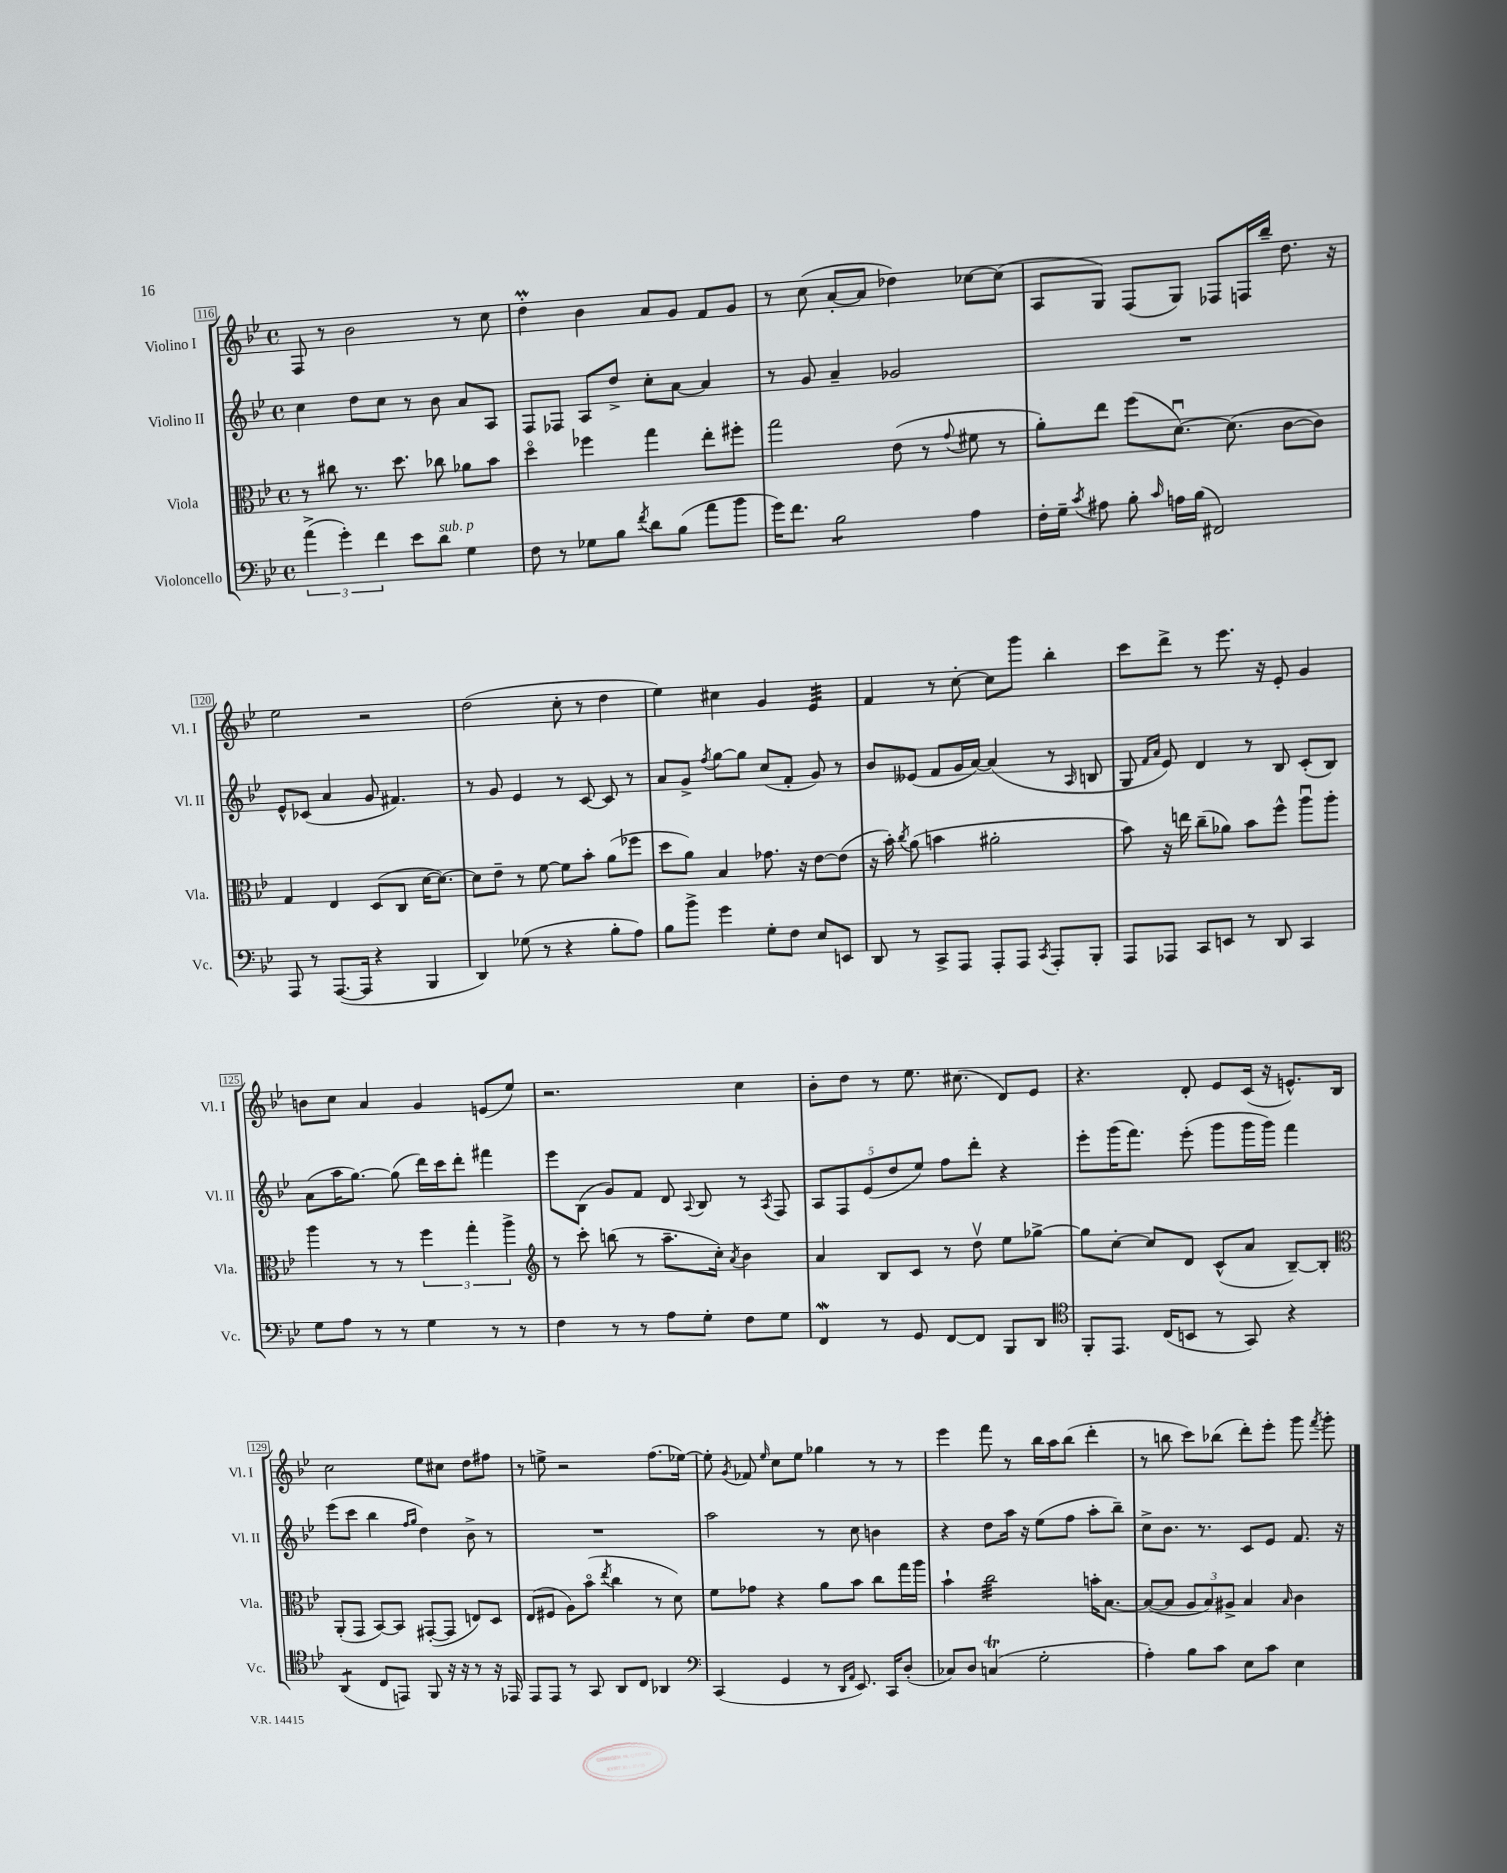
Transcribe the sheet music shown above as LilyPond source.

<<
\new StaffGroup <<
\new Staff = "s0" \with { instrumentName = "Violino I" shortInstrumentName = "Vl. I" } {
    \clef treble \key bes \major \defaultTimeSignature \time 4/4
    \autoBeamOff f8 r8 bes'2 r8 c''8 |
    d''4-.\prall bes'4 a'8[ g'8] f'8[ g'8] |
    r8 c''8( a'8[~-. a'8] des''4) ces''8[~ ces''8]( |
    a8[ g8]) f8[( g8]) fes8[ f16 bes''16]-- d''8. r16 |
    ees''2 r2 |
    d''2( c''8-. r8 d''4 |
    ees''4) cis''4 g'4 ees'4:32 |
    f'4 r8 c''8~-. c''8[ g'''8] bes''4-. |
    c'''8[ d'''8]-> r8 ees'''8. r16 ees'8-. g'4 |
    b'8[ c''8] a'4 g'4 e'8[( ees''8]) |
    r2. c''4 |
    bes'8[-. d''8] r8 ees''8. cis''8.( d'8[) ees'8] |
    r4. d'8-. ees'8[ c'16]( r16 e'8.[-^) bes16] |
    c''2 ees''8[ cis''8] d''8[ fis''8] |
    r8 e''8-> r2 f''8.[( ees''16]~) |
    ees''8-. \acciaccatura { g'8 } fes'8 \grace { ees''16 } c''8[ ees''8] ges''4 r8 r8 |
    ees'''4 f'''8 r8 bes''16[ a''16 bes''8]( d'''4-. |
    r8 b''8 c'''8[) bes''8]( d'''8[-.) ees'''8]-. g'''8 \acciaccatura { f'''8 } g'''8-. \bar "|." |
}
\new Staff = "s1" \with { instrumentName = "Violino II" shortInstrumentName = "Vl. II" } {
    \clef treble \key bes \major \defaultTimeSignature \time 4/4
    \autoBeamOff c''4 d''8[ c''8] r8 bes'8 a'8[ a8] |
    f8[ fes8] a8[ d''8]-> c''8[-. a'8]~ a'4 |
    r8 g'8 a'4-- ges'2 |
    R1 |
    ees'8[-^ ces'8]( a'4 g'8 fis'4.) |
    r8 g'8 ees'4 r8 c'8~ c'8 r8 |
    a'8[ g'8]-> \acciaccatura { f''8 } g''8[~ g''8] c''8[( f'8]-. g'8) r8 |
    bes'8[ eeses'8]( f'8[ g'16 a'16]~) a'4( r8 \grace { a16 } b8 |
    g8 \grace { f'16[ a'16] } ees'8) d'4 r8 bes8 c'8[-.( bes8]) |
    a'8[( a''16 g''8.]~) g''8( d'''16[) c'''16 d'''8]-. fis'''4 |
    ees'''8[ bes8]( g'8[) f'8] d'8 \appoggiatura { a8 } bes8 r8 \acciaccatura { a8 } f8 |
    \tuplet 5/4 { a8[ f8 ees'8( d''8 ees''8]) } f''8[ d'''8]-. r4 |
    ees'''8[-. g'''16( f'''8.]) ees'''8-.( g'''8[ g'''16 g'''16]) f'''4 |
    ees'''8[( c'''8] bes''4 \grace { f''16[ g''16] } d''4) bes'8-> r8 |
    R1 |
    a''2 r8 c''8 b'4 |
    r4 d''8[ a''16] r16 ees''8[( f''8] a''8[-. bes''8]--) |
    c''8[-> bes'8.] r8. c'8[ ees'8] f'8. r16 \bar "|." |
}
\new Staff = "s2" \with { instrumentName = "Viola" shortInstrumentName = "Vla." } {
    \clef alto \key bes \major \defaultTimeSignature \time 4/4
    \autoBeamOff r8 cis''8 r8. d''8. ces''8 aes'8[ bes'8] |
    d''4\flageolet fes''4 g''4 ees''8[-. fis''8]-. |
    g''2 ees'8( r8 \appoggiatura { g'8 } fis'8 r8 |
    a'8[-.) ees''8] f''8[( d'8.]~\downbow) d'8.( c'8[~ c'8]) |
    g4 ees4 d8[( c8] d'16[~ d'8.]~) |
    d'8[ ees'8]-- r8 f'8~ f'8[ bes'8]-. a'8[( fes''8] |
    d''8[ a'8]) bes4 ges'8. r16 ees'8[~ ees'8]( |
    r16 bes'16-.) \acciaccatura { c''8 } a'8( b'4 ais'2-. |
    bes'8) r16 e''16 c''8[--( aes'8]) bes'8[ f''8]-^ a''8[\downbow a''8]-. |
    a''4 r8 r8 \tuplet 3/2 { f''4 g''4-. a''4-> } |
    \clef treble r8 c'''8-. b''8( r8 a''8.[-- c''16]-.) \acciaccatura { a'8 } bes'4 |
    a'4 bes8[ c'8] r8 d''8\upbow ees''8[ ges''8]~-> |
    ges''8[ c''8]~-. c''8[ d'8] c'8[-^( a'8] bes8[~--) bes8]-. |
    \clef alto a,8[-.( g,8] bes,8[~) bes,8] gis,8[~-.( gis,8] e8[) d8] |
    ees8[( fis8] a8[) bes'8]\flageolet( \acciaccatura { ees''8 } c''4 r8 d'8) |
    f'8[ ges'8] r4 a'8[ bes'8] c''8[ g''16 a''16] |
    bes'4-! c''2:32 b'16[-. bes8.]~ |
    bes8[~( bes8] \tuplet 3/2 { a8[ bes8) ais8]-> } bes4 \grace { bes16 } c'4 \bar "|." |
}
\new Staff = "s3" \with { instrumentName = "Violoncello" shortInstrumentName = "Vc." } {
    \clef bass \key bes \major \defaultTimeSignature \time 4/4
    \autoBeamOff \tuplet 3/2 { a'4->( g'4-.) f'4 } ees'8[ d'8]^\markup { \italic "sub. p" } g4 |
    f8 r8 ges8[ bes8] \acciaccatura { f'8 } d'8[ bes8]( a'8[ bes'8] |
    g'16[) f'8.] bes2:8 a4 |
    f16[-. g16]-- \acciaccatura { c'8 } ais8 bes8-. \grace { c'16 } a16[ bes16]( fis,2) |
    a,,8 r8 a,,8.[~( a,,16] r4 bes,,4 |
    d,4) ges8( r8 r4 bes8[-. a8]) |
    bes8[ bes'8]-> g'4 g8[-. f8] ees8[ e,8] |
    d,8 r8 c,8[-> a,,8] a,,8[-. a,,8] \acciaccatura { c,8 } a,,8[-. bes,,8]-. |
    a,,8[ aes,,8] c,8[ e,8] r8 d,8 c,4 |
    g8[ a8] r8 r8 g4 r8 r8 |
    f4 r8 r8 a8[ g8]-. f8[ g8] |
    f,4\mordent r8 g,8 f,8[~ f,8] bes,,8[ d,8] |
    \clef tenor f,8[-. ees,8.] c16[( b,8] r8 g,8) r4 |
    a,4:8( c8[ e,8]) f,8 r16 r16 r8 r16 ees,16 |
    ees,8[ ees,8] r8 g,8 a,8[ c8] aes,4 |
    \clef bass c,4( g,4 r8 \grace { d,16[ a,16] } ees,8.) c,16[ d8]-.( |
    ces8[) d8] c4\trill( g2-. |
    a4-.) bes8[ c'8] ees8[ c'8] ees4 \bar "|." |
}
>>
>>
\layout { \context { \Score currentBarNumber = #116 \override BarNumber.stencil = #(make-stencil-boxer 0.1 0.3 ly:text-interface::print) } }
